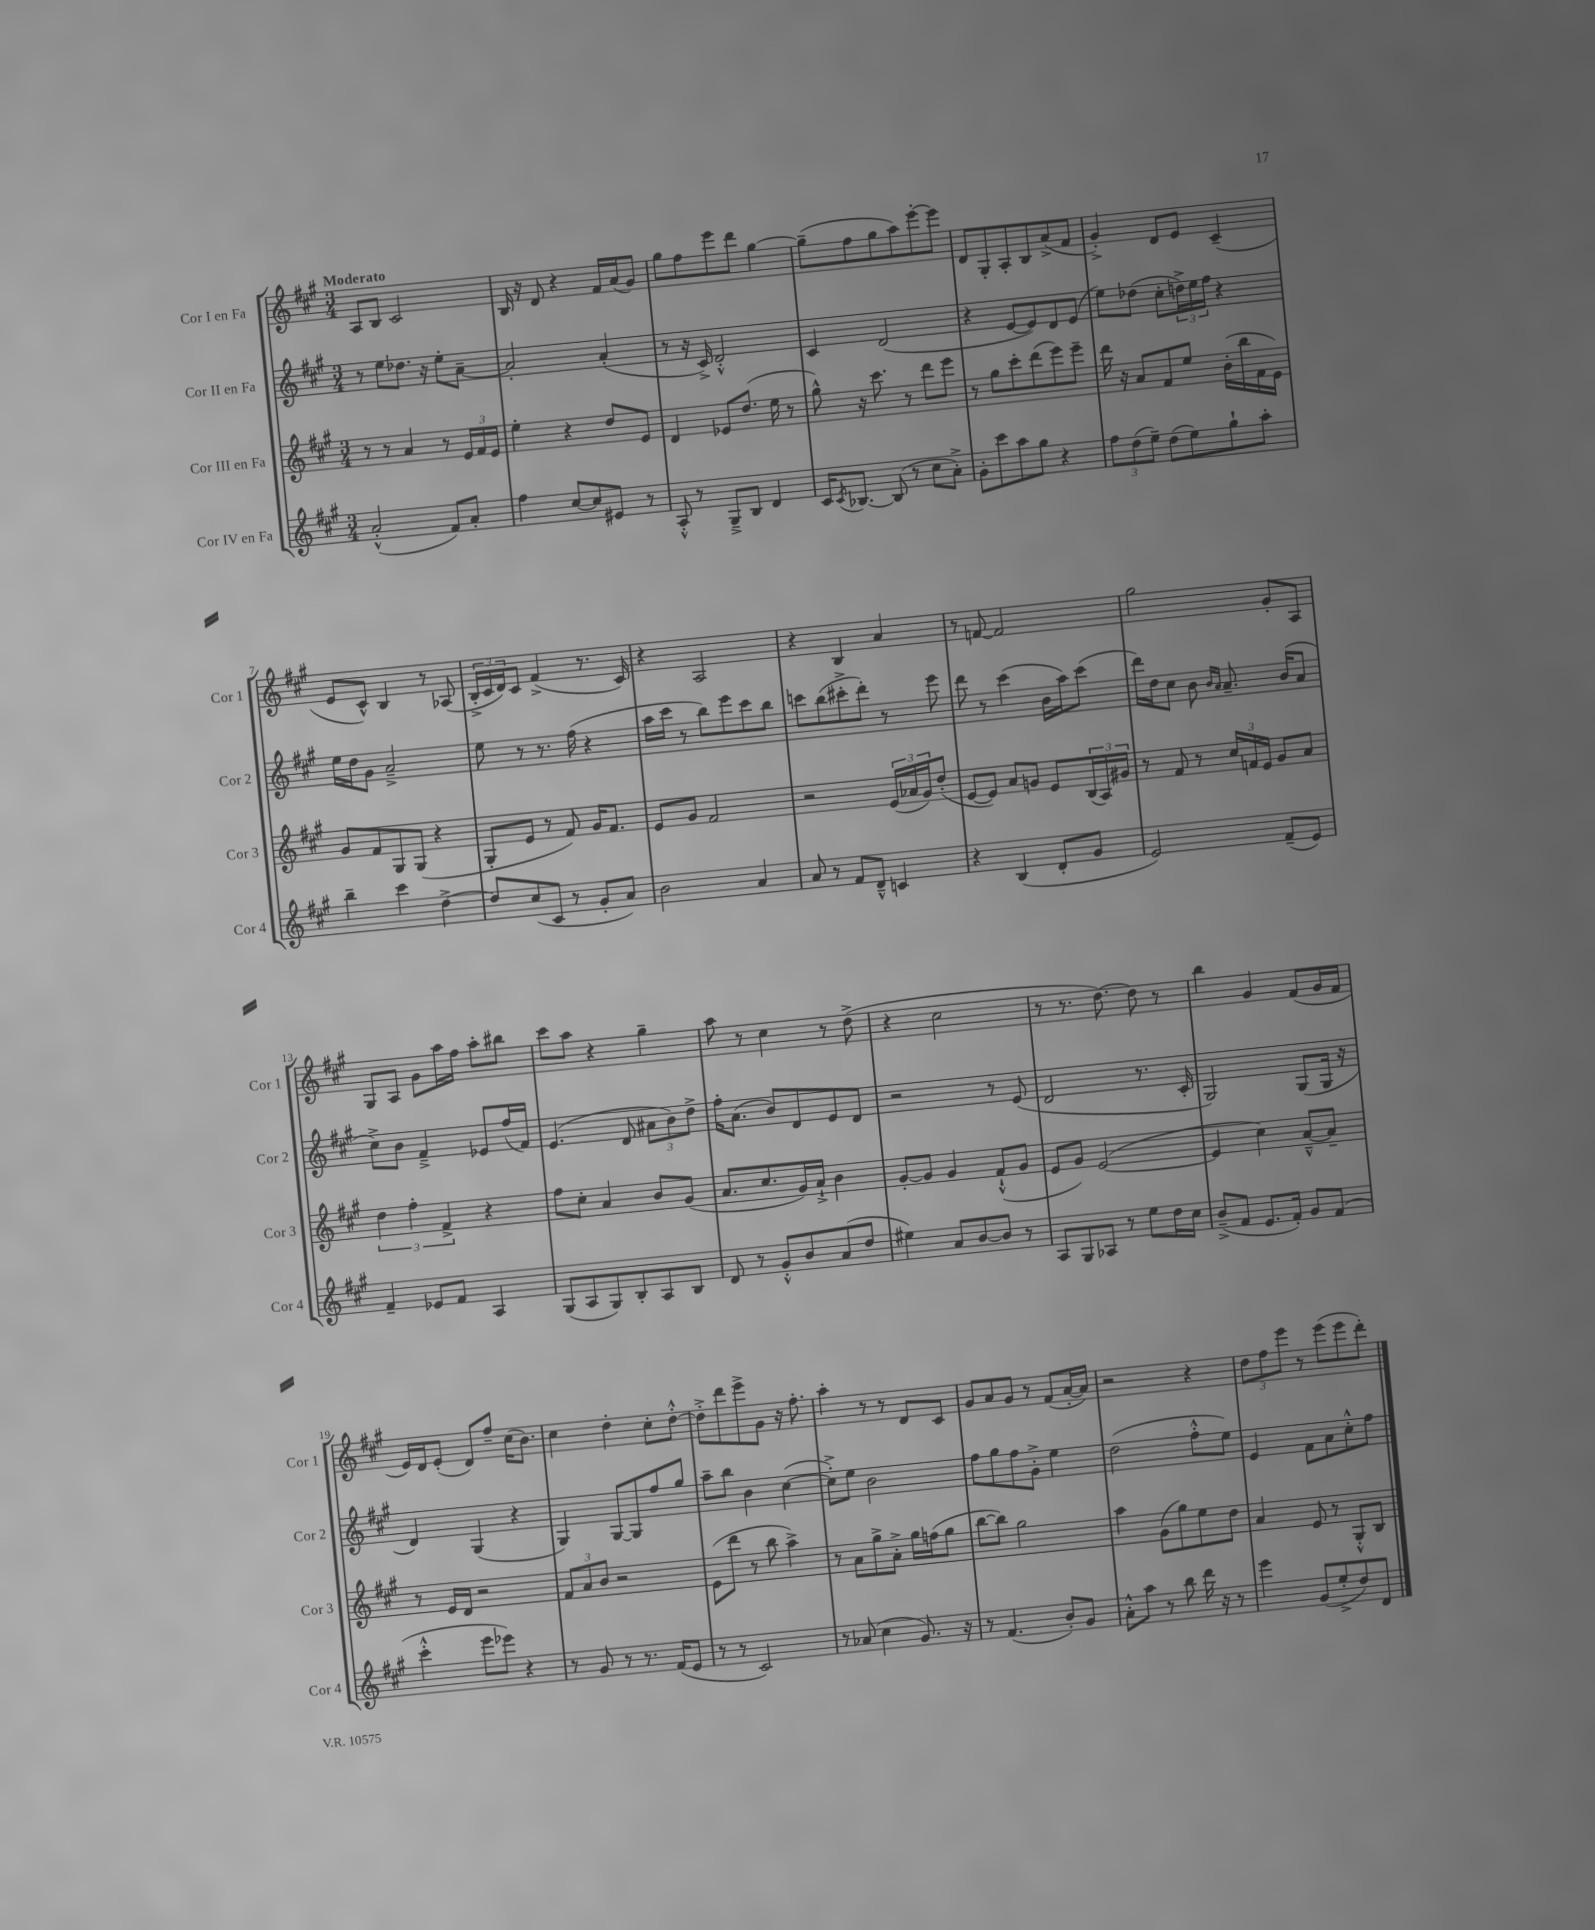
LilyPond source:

<<
\new StaffGroup <<
\new Staff = "s0" \with { instrumentName = "Cor I en Fa" shortInstrumentName = "Cor 1" } {
    \clef treble \key a \major \numericTimeSignature \time 3/4 \tempo "Moderato"
    a8 b8 cis'2 |
    b16 r16 d'8 r4 fis'16 a'16( gis'8) |
    gis''8 fis''8 e'''8 d'''8 gis''4~ |
    gis''8--( fis''8 gis''8 a''8) e'''8~-. e'''8 |
    d'8 gis8-. a8-. b8 a'8->( fis'8 |
    gis'4-.->) d'8 e'8 cis'4--( |
    e'8 cis'8-^) b4 r8 aes8( |
    \tuplet 3/2 { b16-.-> cis'16 d'16) } cis'8 fis'4->( r8. cis'16) |
    r4 a2 |
    r4 b4 a'4 |
    r8 f'8~ f'2 |
    gis''2 gis'8-. a8 |
    gis8 a8 gis'8 a''16 fis''16 a''8-. bis''8 |
    cis'''8 a''8 r4 gis''4-- |
    a''8 r8 cis''4 r8 d''8->( |
    r4 cis''2 |
    r8 r8. d''8.~) d''8 r8 |
    b''4 gis'4 fis'8( gis'16 fis'16 |
    e'16) d'16 e'8-.( d'8) fis''8-- cis''16( b'8.) |
    cis''4 d''4-. cis''8-. d''8~-.-^ |
    d''8-.-> d'''8 e'''8-> gis'8 r16 fis''8.-. |
    a''4-. r8 r8 d'8 cis'8 |
    gis'8 a'8 gis'8 r8 fis'8( a'16~-. a'16) |
    r2 r4 |
    \tuplet 3/2 { d''8 fis''8 e'''8 } r8 e'''8( e'''8 d'''8-.) \bar "|." |
}
\new Staff = "s1" \with { instrumentName = "Cor II en Fa" shortInstrumentName = "Cor 2" } {
    \clef treble \key a \major \numericTimeSignature \time 3/4
    r8 e''8 des''8. r16 e''8-. a'8~-- |
    a'2-. a'4-.( |
    r8 r16 cis'16->) d'2-.-^ |
    cis'4 d'2( |
    r4 e'8~ e'8) d'8 e'8( |
    e''8) des''8( cis''8-. \tuplet 3/2 { d''16->) e''16 fis''16 } r4 |
    e''16 d''16 gis'8 a'2---> |
    e''8 r8 r8. fis''16( r4 |
    a''16 cis'''16 r8 b''8) e'''8 cis'''8 b''8 |
    c'''8 b''8( cis'''8-.-> d'''8-.) r8 e'''8 |
    d'''8 r8 cis'''4( b'16 a''16) cis'''8( |
    d'''16) d''16 cis''8 b'8 \grace { b'16 a'16 } a'8.-- b'16( a'8 |
    cis''8->) b'8 fis'4---> ees'8 fis''16( fis'16) |
    e'4.( d'8 \tuplet 3/2 { ais'8 b'8) d''8-> } |
    fis''16-. a'8.( b'8) d'8 e'8 d'8 |
    r2 r8 e'8( |
    d'2 r8. cis'16-. |
    gis2) gis8( gis16 r16 |
    d'4) gis4( r4 |
    gis4) gis8~ gis8 fis''8 gis''8 |
    a''8-- b''8 b'4 cis''4~( |
    cis''8-.->) e''8 b'2 |
    fis''8 gis''8 fis''8 gis'8-.-> e''4 |
    d''2( fis''8-.-^ e''8) |
    e'4 fis'8 a'8 cis''8-.-^ fis''8 \bar "|." |
}
\new Staff = "s2" \with { instrumentName = "Cor III en Fa" shortInstrumentName = "Cor 3" } {
    \clef treble \key a \major \numericTimeSignature \time 3/4
    r8 r8 a'4 r8 \tuplet 3/2 { e'16 fis'16 e'16 } |
    e''4-. r4 d''8 e'8 |
    d'4 ees'8 d''8.( e''16 r8 |
    gis''8-^) r16 cis'''8. r8 d'''8 e'''8 |
    r8 gis''8 cis'''8-. d'''8( e'''8) e'''8-- |
    d'''16 r16 a'8 fis'8 e''8 b'16-.( b''16 fis'16 e'16) |
    gis'8 fis'8 gis8 gis8( r4 |
    gis8-. e'8 r8 fis'8) gis'16 fis'8. |
    e'8 gis'8 fis'2 |
    r2 \tuplet 3/2 { e'16( aes'16 gis'16) } d''8-.( |
    e'8~ e'8) a'8 g'8 e'8 \tuplet 3/2 { b16( a16) gis'16 } |
    r8 fis'8 r8 \tuplet 3/2 { cis''16 f'16 e'16 } gis'8 a'8 |
    \tuplet 3/2 { d''4 fis''4-. fis'4-> } r4 |
    fis''8 cis''8-. a'4 b'8 gis'8( |
    a'8. cis''8. gis'16) a'16-!-> b'4 |
    gis'8~-. gis'8 gis'4 fis'8-!-^( gis'8 |
    e'8 gis'8) e'2~( |
    e'4 cis''4) a'8~---^ a'8-- |
    r8 e'16 d'16 r2 |
    \tuplet 3/2 { fis'8 a'8 b'8 } r2 |
    e'8( d'''8 r8 b''8 a''4->) |
    r8 a'8 gis''8-> a'8-.-> gis''16 f''16( gis''8 |
    b''8~ b''8) gis''2 |
    a''4 gis'8( gis''8) e''8 d''8 |
    a'4 e'8 r8 gis8-.-^ b8 \bar "|." |
}
\new Staff = "s3" \with { instrumentName = "Cor IV en Fa" shortInstrumentName = "Cor 4" } {
    \clef treble \key a \major \numericTimeSignature \time 3/4
    a'2-.-^( fis'8) a'8-. |
    fis''4 cis''8~ cis''8 eis'8 r8 |
    a8-.-^ r8 gis8---> b8 d'4 |
    cis'16 \acciaccatura { cis'8 } bes8.~ bes8( r8 cis''8 a'8-.->) |
    gis'8-. cis'''8 a''8 gis''8 r4 |
    \tuplet 3/2 { fis''8 d''8( e''8--) } d''8( e''8) gis''8-! a''8-. |
    b''4-- cis'''4 d''4~-> |
    d''8 cis''8( cis'8 r8 gis'8-. a'8) |
    b'2 a'4 |
    a'8 r8 fis'8 d'8---^ c'4 |
    r4 b4( d'8-. gis'8 |
    e'2) fis'8--( e'8) |
    fis'4-- ees'8 fis'8 a4 |
    gis8( a8 gis8) b8-. a8 b8 |
    d'8 r8 gis'8-.-^ b'8 a'8( d''8 |
    eis''4) a'8 b'8~ b'8 r8 |
    a8 gis8 aes8 r8 e''8 d''16 cis''16 |
    b'8--->( fis'8 e'8. fis'16-.) gis'8 fis'8( |
    cis'''4-.-^ e'''8 ees'''8) r4 |
    r8 gis'8 r8 r8. fis'16( e'8 |
    r8 r8 cis'2) |
    r8 aes'8( cis''4 gis'8.) r16 |
    r8 fis'4.( b'8-.) gis'8 |
    a'8-.-^ a''8 r8 b''8 d'''16 r16 r8 |
    e'''4 gis'8( e''8-.-> d''8) d'8 \bar "|." |
}
>>
>>
